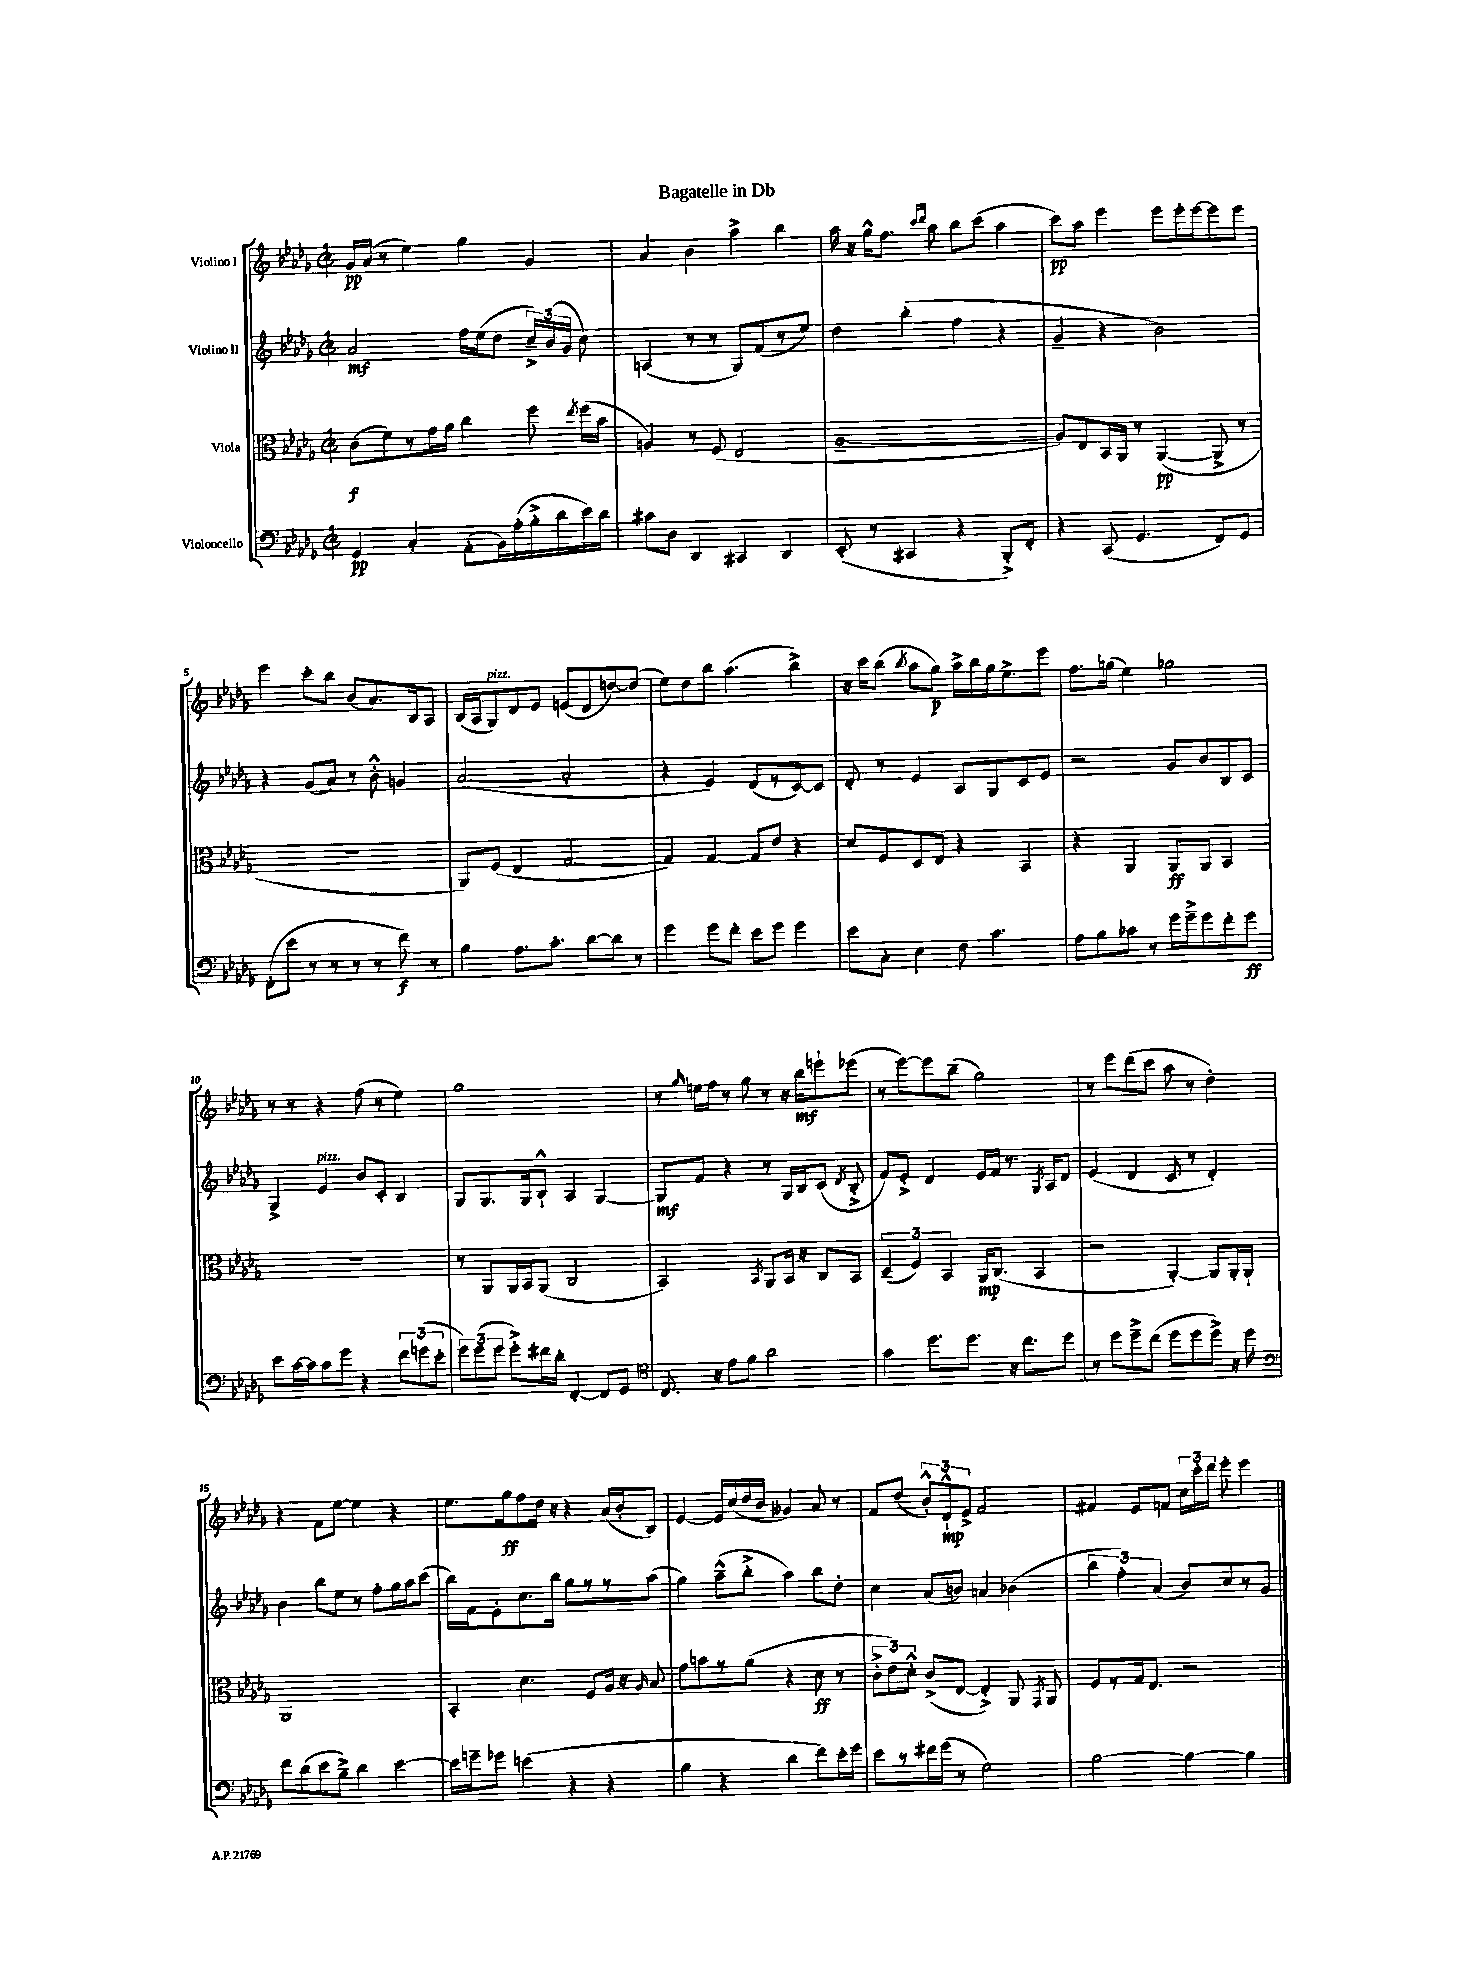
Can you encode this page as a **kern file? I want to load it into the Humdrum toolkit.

**kern	**dynam	**kern	**dynam	**kern	**dynam	**kern	**dynam
*part4	*part4	*part3	*part3	*part2	*part2	*part1	*part1
*staff4	*staff4	*staff3	*staff3	*staff2	*staff2	*staff1	*staff1
*I"Violoncello	*	*I"Viola	*	*I"Violino II	*	*I"Violino I	*
*clefF4	*	*clefC3	*	*clefG2	*	*clefG2	*
*k[b-e-a-d-g-]	*	*k[b-e-a-d-g-]	*	*k[b-e-a-d-g-]	*	*k[b-e-a-d-g-]	*
*M2/2	*	*M2/2	*	*M2/2	*	*M2/2	*
*met(c|)	*	*met(c|)	*	*met(c|)	*	*met(c|)	*
=1	=1	=1	=1	=1	=1	=1	=1
4GG-/	pp	(8c\L	f	2a-/	mf	16g-/LL	pp
.	.	.	.	.	.	(16a-/JJ	.
.	.	8f\)	.	.	.	8r	.
4C'/	.	8r	.	.	.	4ee-\)	.
.	.	16g-\L	.	.	.	.	.
.	.	16a-\JJ	.	.	.	.	.
(8AA-'\L	.	4cc\	.	16ff\LL	.	4gg-\	.
.	.	.	.	(16ee-\J	.	.	.
16BB-\L)	.	.	.	8dd-\J	.	.	.
(16A-'\	.	.	.	.	.	.	.
16B-'^\	.	8ff\	.	24cc~^/LL)	.	4g-/	.
.	.	.	.	(24b-/	.	.	.
16d-\	.	.	.	.	.	.	.
.	.	.	.	24g-/JJ	.	.	.
.	.	8qee-/	.	.	.	.	.
16e-\)	.	(16ff\LL	.	8cc\)	.	.	.
16d-\JJ	.	16b-\JJ	.	.	.	.	.
=2	=2	=2	=2	=2	=2	=2	=2
8c#X\L	.	4An/)	.	(4An/	.	4a-/	.
8D-\J	.	.	.	.	.	.	.
4DD-/	.	8r	.	8r	.	4b-\	.
.	.	(8F/	.	8r	.	.	.
4CC#X/	.	2E-/	.	8G-/L)	.	4aa-^\	.
.	.	.	.	(8f/	.	.	.
4DD-/	.	.	.	8r	.	4bb-\	.
.	.	.	.	8ee-/J)	.	.	.
=3	=3	=3	=3	=3	=3	=3	=3
(8EE-'/	.	[1A-~	.	4dd-\	.	16aa-\	.
.	.	.	.	.	.	16r	.
8r	.	.	.	.	.	16gg-^^\KL	.
.	.	.	.	.	.	8.ff\J	.
4CC#X/	.	.	.	(4bb-'\	.	.	.
.	.	.	.	.	.	16qqccc/LL	.
.	.	.	.	.	.	16qqddd-/JJ	.
.	.	.	.	.	.	8aa-\	.
4r	.	.	.	4ff\	.	8bb-\L	.
.	.	.	.	.	.	(8ccc\J	.
8BBB-'^/L)	.	.	.	4r	.	4aa-\	.
8FF'/J	.	.	.	.	.	.	.
=4	=4	=4	=4	=4	=4	=4	=4
4r	.	8A-/L])	.	4g-~/	.	8ccc\L)	pp
.	.	8E-/	.	.	.	8aa-\J	.
(8CC/	.	16BB-/L	.	4r	.	4eee-\	.
.	.	16AA-/JJ	.	.	.	.	.
4.GG-/	.	8r	.	.	.	.	.
.	.	([4AA-/	pp	2b-\)	.	8eee-\L	.
.	.	.	.	.	.	16eee-'\L	.
.	.	.	.	.	.	[16eee-\J	.
8FF/L)	.	8AA-^/]	.	.	.	8eee-\]	.
8GG-/J	.	8r	.	.	.	8eee-\J	.
!!LO:LB:g=z
=5	=5	=5	=5	=5	=5	=5	=5
(8FF'\L	.	1r	.	4r	.	4eee-\	.
8e-\J	.	.	.	.	.	.	.
8r	.	.	.	(8g-/L	.	8ccc'\L	.
8r	.	.	.	8a-/J)	.	8bb-\J	.
8r	.	.	.	8r	.	(8b-/L	.
8r	.	.	.	8b-'^^\	.	8.a-/)	.
8f\)	f	.	.	4gn/	.	.	.
.	.	.	.	.	.	16B-/k	.
8r	.	.	.	.	.	8A-/J	.
=6	=6	=6	=6	=6	=6	=6	=6
4B-\	.	8AA-/L)	.	([2a-/	.	(16B-/LL	.
.	.	.	.	.	.	16A-/J	.
!	!	!	!	!	!	!LO:TX:a:i:t=pizz.	!
.	.	(8F/J	.	.	.	8G-/)	.
8.A-\L	.	4E-/	.	.	.	8d-/	.
.	.	.	.	.	.	8e-/J	.
8.c'\J	.	.	.	.	.	.	.
.	.	[2G-/	.	2a-'/]	.	(8en/L	.
[8d-\L	.	.	.	.	.	8d-/	.
8d-\J]	.	.	.	.	.	[8ddn/)	.
8r	.	.	.	.	.	(8dd/J]	.
=7	=7	=7	=7	=7	=7	=7	=7
4g-\	.	4G-/])	.	4r	.	8ee-\L)	.
.	.	.	.	.	.	8dd-\	.
8g-\L	.	[4G-/	.	4e-/)	.	8bb-\J	.
8f'\J	.	.	.	.	.	(4.aa-\	.
8e-\L	.	8G-/L]	.	(8d-/L	.	.	.
8g-\J	.	8e-/J	.	8r	.	.	.
4g-\	.	4r	.	[8c/)	.	4bb-^\)	.
.	.	.	.	8c/J]	.	.	.
=8	=8	=8	=8	=8	=8	=8	=8
8e-\L	.	8d-/L	.	8d-'/	.	16r	.
.	.	.	.	.	.	16ccc\KL	.
8C'\J	.	8F/	.	8r	.	(8bb-\J	.
.	.	.	.	.	.	8qbb-/	.
4E-\	.	8D-/	.	4e-/	.	8aa-\L	.
.	.	8E-/J	.	.	.	8gg-\J)	p
8F\	.	4r	.	8A-/L	.	16aa-^\LL	.
.	.	.	.	.	.	16bb-\	.
4.c\	.	.	.	8G-/	.	16gg-\J	.
.	.	.	.	.	.	8.ee-^\	.
.	.	4BB-/	.	8c/	.	.	.
.	.	.	.	8e-/J	.	8eee-\J	.
=9	=9	=9	=9	=9	=9	=9	=9
8A-\L	.	4r	.	2r	.	8.ff\L	.
8B-\	.	.	.	.	.	.	.
.	.	.	.	.	.	(16ggn\Jk	.
8c-X\J	.	4AA-/	.	.	.	4ee-\)	.
8r	.	.	.	.	.	.	.
16g-\LL	.	8AA-/L	ff	8g-/L	.	2gg-X\	.
16g-~^\J	.	.	.	.	.	.	.
8g-\	.	8AA-/J	.	8b-/	.	.	.
8f'\	.	4BB-/	.	8B-/	.	.	.
8g-\J	ff	.	.	8c/J	.	.	.
!!LO:LB:g=z
=10	=10	=10	=10	=10	=10	=10	=10
8e-\L	.	1r	.	4G-^/	.	8r	.
[16c\L	.	.	.	.	.	8r	.
16c\J]	.	.	.	.	.	.	.
!	!	!	!	!LO:TX:a:i:t=pizz.	!	!	!
8c\	.	.	.	4e-/	.	4r	.
8g-\J	.	.	.	.	.	.	.
4r	.	.	.	8b-/L	.	(8ff\	.
.	.	.	.	8c'/J	.	8r	.
12f\L	.	.	.	4B-/	.	4ee-\)	.
(12gn\	.	.	.	.	.	.	.
12e-'\J	.	.	.	.	.	.	.
=11	=11	=11	=11	=11	=11	=11	=11
12g-\L)	.	8r	.	8G-/L	.	1gg-	.
(12g-\	.	.	.	.	.	.	.
.	.	8AA-/L	.	8.G-/	.	.	.
12g-\J	.	.	.	.	.	.	.
8g-'^\L)	.	16AA-/L	.	.	.	.	.
.	.	16BB-/J	.	16G-/k	.	.	.
16f#X\L	.	(8AA-/J	.	8B-`^^/J	.	.	.
16d-'\JJ	.	.	.	.	.	.	.
[4FF'/	.	2C/	.	4A-/	.	.	.
8FF/L]	.	.	.	[4G-/	.	.	.
8GG-/J	.	.	.	.	.	.	.
=12	=12	=12	=12	=12	=12	=12	=12
*clefC4	*	*	*	*	*	*	*
8.C/	.	2BB-/)	.	8G-/L]	mf	8r	.
.	.	.	.	.	.	16qqgg-/	.
.	.	.	.	8f/J	.	16een\LL	.
16r	.	.	.	.	.	16ff\JJ	.
8e-\L	.	.	.	4r	.	8r	.
8f\J	.	.	.	.	.	8gg-\	.
.	.	8qBB-/	.	.	.	.	.
2a-\	.	8AA-/L	.	8r	.	8r	.
.	.	16BB-/Jk	.	16G-/LL	.	16r	.
.	.	16r	.	16B-/J	.	16bb-\KL	mf
.	.	8C/L	.	(8c/J	.	8eeen`\	.
.	.	.	.	8qd-/	.	.	.
.	.	8BB-/J	.	8B-'^/	.	(8eee-X\J	.
=13	=13	=13	=13	=13	=13	=13	=13
4g-\	.	(6D-~/	.	8f/L)	.	8r	.
.	.	.	.	8e-'^/J	.	[8eee-\L)	.
.	.	6F/)	.	.	.	.	.
8.dd-\L	.	.	.	4d-/	.	8eee-\]	.
.	.	6BB-/	.	.	.	.	.
.	.	.	.	.	.	(8bb-~\J	.
8.dd-\J	.	.	.	.	.	.	.
.	.	16AA-/KL	mp	16e-/LL	.	2gg-\)	.
.	.	(8.C/J	.	16f/JJ	.	.	.
16r	.	.	.	8.r	.	.	.
8.cc\L	.	.	.	.	.	.	.
.	.	4BB-/	.	.	.	.	.
.	.	.	.	8qG-/	.	.	.
.	.	.	.	16A-/KL	.	.	.
8dd-\J	.	.	.	8d-/J	.	.	.
=14	=14	=14	=14	=14	=14	=14	=14
8r	.	2r	.	(4e-/	.	8r	.
8dd-\L	.	.	.	.	.	8eee-\L	.
8dd-~^\	.	.	.	4d-/	.	(8ddd-\	.
(8cc\J	.	.	.	.	.	8ccc\J	.
8dd-\L	.	[4AA-'/)	.	8c/	.	8aa-\	.
8dd-\	.	.	.	8r	.	8r	.
8dd-^\J)	.	8AA-/L]	.	4d-'/)	.	4dd-'\)	.
16r	.	16AA-'/L	.	.	.	.	.
16dd-\	.	16AA-`/JJ	.	.	.	.	.
!!LO:LB:g=z
=15	=15	=15	=15	=15	=15	=15	=15
*clefF4	*	*	*	*	*	*	*
8f\L	.	1AA-	.	4b-\	.	4r	.
(8d-\	.	.	.	.	.	.	.
8e-\	.	.	.	8bb-\L	.	8f\L	.
8B-~^\J)	.	.	.	8ee-\J	.	[8ee-\J	.
4d-\	.	.	.	8r	.	4ee-\]	.
.	.	.	.	8ff'\L	.	.	.
[4e-\	.	.	.	16gg-\L	.	4r	.
.	.	.	.	16aa-\J	.	.	.
.	.	.	.	(8ccc\J	.	.	.
=16	=16	=16	=16	=16	=16	=16	=16
16e-\LL]	.	4BB-'/	.	16bb-\LL)	.	8.ee-\L	.
16gn~\J	.	.	.	16f\J	.	.	.
8g-X\J	.	.	.	8e-'\	.	.	.
.	.	.	.	.	.	16gg-\k	ff
(4en\	.	4.d-\	.	8.cc\	.	8ff\	.
.	.	.	.	.	.	16dd-\Jk	.
.	.	.	.	16bb-\Jk	.	16r	.
4r	.	.	.	8gg-\L	.	4r	.
.	.	8F/L	.	8r	.	.	.
4r	.	16A-/Jk	.	8r	.	(16a-/LL	.
.	.	16r	.	.	.	16b-'/J	.
.	.	16qqA-/	.	.	.	.	.
.	.	8B-/	.	(8aa-\J	.	8B-/J)	.
=17	=17	=17	=17	=17	=17	=17	=17
4B-\	.	8g-\L	.	4gg-\)	.	[4e-/	.
.	.	8bn\	.	.	.	.	.
4r	.	8r	.	(8aa-~^^\L	.	16e-/LL]	.
.	.	.	.	.	.	(16cc/	.
.	.	(8a-\J	.	8bb-'^\J	.	16dd-/	.
.	.	.	.	.	.	16b-/JJ	.
4d-\	.	4r	.	4aa-\)	.	4g--X/)	.
8f\L)	.	8d-\	ff	8bb-\L	.	8a-/	.
16e-'\L	.	8r	.	8dd-'\J	.	8r	.
16g-\JJ	.	.	.	.	.	.	.
=18	=18	=18	=18	=18	=18	=18	=18
8e-\L	.	12c'^\L	.	4cc\	.	8f/L	.
.	.	12e-\)	.	.	.	.	.
8r	.	.	.	.	.	(8dd-/J	.
.	.	12d-'^^\J	.	.	.	.	.
16f#X\L	.	(8c^/L	.	(8a-/L	.	12b-'^^/L)	.
(16g-\JJ	.	.	.	.	.	.	.
.	.	.	.	.	.	12d-`^^/	mp
8r	.	[8E-/J	.	8bn/J)	.	.	.
.	.	.	.	.	.	12e-^/J	.
2G-\)	.	4E-'^/])	.	4an/	.	2f/	.
.	.	8AA-/	.	(4b-X\	.	.	.
.	.	8qGG-/	.	.	.	.	.
.	.	8AA-/	.	.	.	.	.
=19	=19	=19	=19	=19	=19	=19	=19
[2B-\	.	8F/L	.	6bb-\	.	4f#X/	.
.	.	8r	.	.	.	.	.
.	.	.	.	6ff'\)	.	.	.
.	.	16G-/k	.	.	.	8e-/L	.
.	.	8.E-/J	.	.	.	.	.
.	.	.	.	(6a-/	.	.	.
.	.	.	.	.	.	8fn/J	.
4B-\_	.	2r	.	8b-/L)	.	24cc\LL	.
.	.	.	.	.	.	24ccc'\	.
.	.	.	.	.	.	24ddd-\JJ	.
.	.	.	.	8cc/	.	8eee-'\	.
4B-\]	.	.	.	8r	.	4eee-\	.
.	.	.	.	8g-/J	.	.	.
==	==	==	==	==	==	==	==
*-	*-	*-	*-	*-	*-	*-	*-
